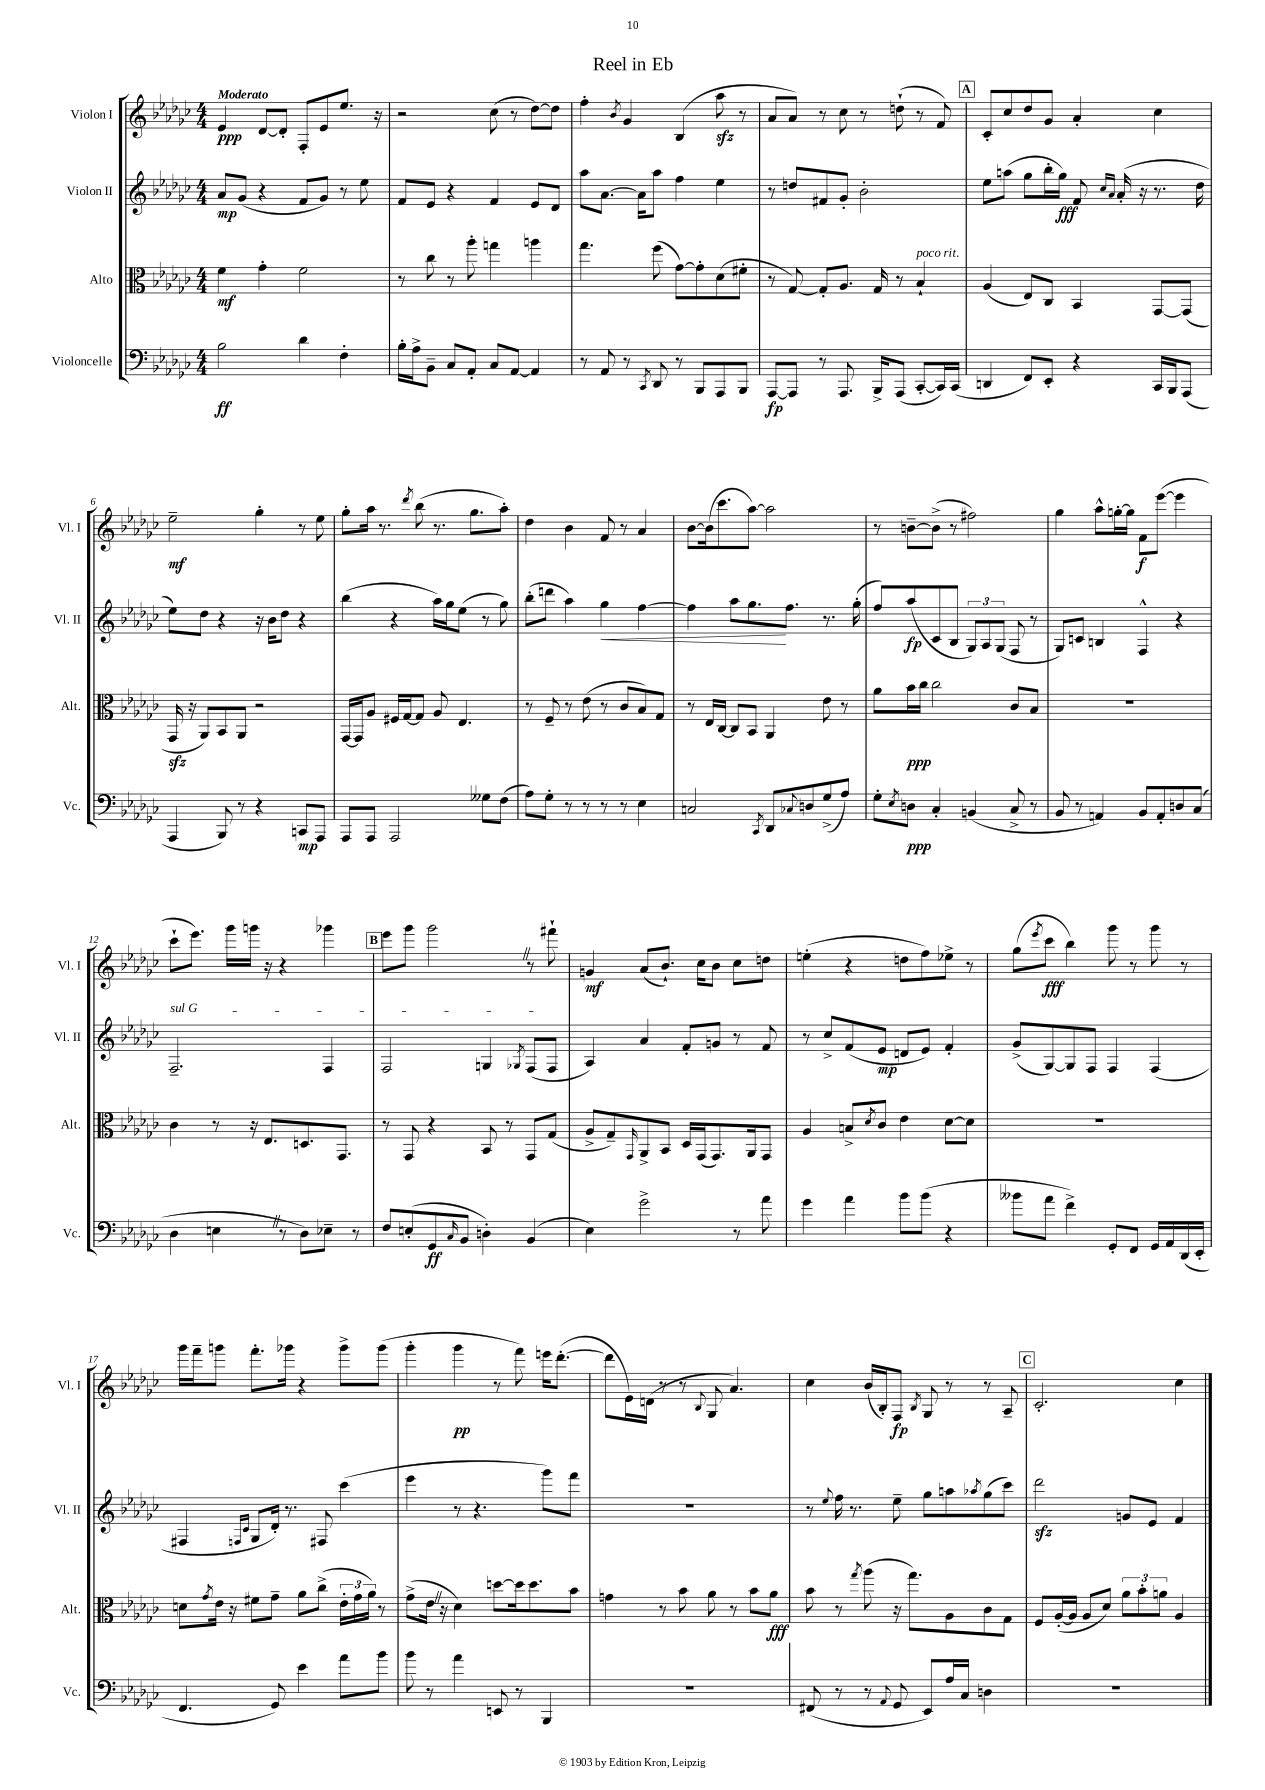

**kern	**kern	**kern	**kern
*staff4	*staff3	*staff2	*staff1
*clefF4	*clefC3	*clefG2	*clefG2
*k[b-e-a-d-g-c-]	*k[b-e-a-d-g-c-]	*k[b-e-a-d-g-c-]	*k[b-e-a-d-g-c-]
*M4/4	*M4/4	*M4/4	*M4/4
2B-	4f	8a-	4e-
.	.	(8g-	.
.	4g-'	4r	[8d-
.	.	.	8d-']
4d-	2f	8f	8F'
.	.	8g-)	8e-
4F'	.	8r	8.ee-
.	.	8ee-	.
.	.	.	16r
=	=	=	=
16B-'	8r	8f	2r
16A-^	.	.	.
8BB-~	8cc-	8e-	.
8C-	8r	4r	.
8AA-'	8aa-'	.	.
8C-	4gg	4f	(8cc-
[8AA-	.	.	8r
4AA-]	4aa	8e-	[8dd-)
.	.	8d-	8dd-]
=	=	=	=
8r	4.gg-	8aa-	4ff'
8AA-	.	[8.a-	.
.	.	.	8qb-
8r	.	.	4g-
.	.	16a-]	.
8qCC-	.	.	.
8DD-	(8ff	8aa-	.
8r	[8g-)	4ff	(4B-
8BBB-	8g-']	.	.
8AAA-	(8d-	4ee-	8aa-
8BBB-	8f#'	.	8r
=	=	=	=
[8AAA-	8r	8r	8a-
8AAA-]	[8G-)	8dd	8a-)
8r	8G-']	8f#	8r
8.AAA-	8.A-	8g-'	8cc-
.	.	2b-'	8r
16BBB-^	16G-	.	.
(8AAA-	8r	.	(8dd`
[8CC-'	4B-`	.	8r
16CC-])	.	.	8f)
(16CC-	.	.	.
=	=	=	=
4DD	(4A-	8ee-	8c-'
.	.	(8aa	8cc-
8FF)	8E-)	8gg-	8dd-
8EE-'	8C-	16bb-'	8g-
.	.	16gg-)	.
4r	4BB-	8f	4a-'
.	.	16qqcc-	.
.	.	16qqa-	.
.	.	(16a-'	.
.	.	16r	.
16CC-	[8GG-	8.r	4cc-
16BBB-	.	.	.
(8AAA-	(8GG-]	.	.
.	.	16dd-	.
=	=	=	=
4AAA-	16GG-	8ee-)	2ee-~
.	16r	.	.
.	8AA-)	8dd-	.
8BBB-)	8BB-	4r	.
8r	8AA-	.	.
4r	2r	16r	4gg-'
.	.	16b-	.
.	.	8dd-	.
8CC	.	4r	8r
8AAA-	.	.	8ee-
=	=	=	=
8AAA-	[16GG-	(4bb-	8gg-'
.	16GG-]	.	.
8AAA-	8A-	.	16aa-
.	.	.	8.r
2AAA-	16F#	4r	.
.	[16G-	.	.
.	.	.	8qddd-
.	8G-]	.	(8bb-
.	8A-	16aa-)	8.r
.	.	16gg-	.
.	4.E-	(8ee-	.
.	.	.	8.gg-
8G--	.	8r	.
(8F	.	8gg-)	8aa-')
=	=	=	=
8A-)	8r	(8bb-'	4dd-
8G-'	8F~	8ddd	.
8r	8r	4aa-)	4b-
8r	(8e-	.	.
8r	8r	4gg-	8f
8r	8c-	.	8r
4E-	8B-)	[4ff	4a-
.	8G-	.	.
=	=	=	=
2C	8r	4ff]	[8b-
.	16E-	.	(16b-]
.	[16C-	.	8.ccc-
.	8C-]	8aa-	.
.	8BB-	8.gg-	[8aa-)
8qCC-	.	.	.
8DD-	4AA-	.	2aa-]
.	.	8.ff	.
8qqC-	.	.	.
8D	.	.	.
(8G-^	8e-	8.r	.
8A-)	8r	.	.
.	.	(16gg-'	.
=	=	=	=
8G-'	8a-	8ff)	8r
8qE-	.	.	.
8D	16b-	(8aa-	[8b~
.	16cc-	.	.
4C-'	2cc-	8c-	(8b^]
.	.	8B-	8r
(4BB	.	12G-)	2ff#)
.	.	12A-	.
.	.	(12G-	.
8C-^	8c-	8F	.
8r	8B-	8r	.
=	=	=	=
8BB-	1r	8G-)	4gg-
8r	.	8c	.
4AA)	.	4B	8aa-^^
.	.	.	[16gg'
.	.	.	16gg]
8BB-	.	4F^^	8f
8AA'	.	.	([8eee-
8D	.	4r	4eee-]
(8C-	.	.	.
=	=	=	=
4D-	4c-	2.F~	8ccc-`
.	.	.	8.eee-)
4E	8r	.	.
.	.	.	16ggg-
.	16r	.	16ggg
.	8.E-	.	16r
8r	.	.	4r
8D-)	8.D	.	.
8E-~	.	4F	4ggg-
.	8.GG-	.	.
8r	.	.	.
=	=	=	=
8F	8r	2F	8eee-
(8E'	8GG-	.	8ggg-
8GG-	4r	.	2ggg-
16qqC-	.	.	.
8BB-	.	.	.
4D')	8BB-	4G	.
.	8r	.	.
.	.	8qG-	.
(4BB-	8GG-	(8F	8r
.	(8G-	8F	8fff#`
=	=	=	=
4E-)	8A-^	4A-)	4g
.	8G-~)	.	.
.	16qqGG-	.	.
2g-^	8AA-^	4a-	(8a-
.	8BB-	.	8.b-`)
.	16D-	8f'	.
.	(16GG-	.	16cc-
.	8.GG-)	8g	8b-
8r	.	8r	8cc-
.	16AA-	.	.
8a-	8GG-	8f	8dd
=	=	=	=
4g-	4A-	8r	(4ee'
.	.	8cc-^	.
4a-	8B^	(8f	4r
.	8qd-	.	.
.	8c-	8e-	.
8b-	4e-	8d	8dd
(8b-	.	8e-)	8ff)
4r	[8d-	4f'	8ee-^
.	8d-]	.	8r
=	=	=	=
8b--	1r	(8g-^	(8gg-
.	.	.	8qeee-
8a-	.	[8G-)	8ccc-
4f^)	.	8G-]	4bb-)
.	.	8F	.
8GG-'	.	4F	8ggg-
8FF	.	.	8r
16GG-	.	(4F	8ggg-
16AA-	.	.	.
(16DD-	.	.	8r
16EE-'	.	.	.
=	=	=	=
4.FF	8d	4F#	16ggg-
.	.	.	16fff~
.	8qg-	.	.
.	16e-	.	8ggg
.	16r	.	.
.	.	16qqF	.
.	.	16qqc-	.
.	8f#	8G-	8.fff'
8GG-)	8g-~	16d-')	.
.	.	8.r	16ggg-
4e-	8a-	.	4r
.	(8cc-^	8F#	.
8a-	24e-'	(4ccc-	8ggg-^
.	24g-	.	.
.	24a-)	.	.
8b-	8r	.	(8ggg-
=	=	=	=
8b-	(8g-^	4eee-	4ggg-'
8r	16e-	.	.
.	16r	.	.
4a-	4d-)	8r	4ggg-
.	.	4.r	.
8EE	[8dd	.	8r
8r	16dd]	.	8fff)
.	8.dd	.	.
4BBB-	.	8ggg-)	16eee
.	.	.	([8.ddd-'
.	8b-	8fff	.
=	=	=	=
1r	4g	1r	8ddd-]
.	.	.	16e-)
.	.	.	(16d
.	8r	.	8r
.	8b-	.	8r
.	.	.	8qqB-
.	8a-	.	8G-
.	8r	.	4.a-)
.	8b-	.	.
.	8a-	.	.
=	=	=	=
(8FF#	8b-	8r	4cc-
.	.	8qqee-	.
8r	8r	16ff	.
.	.	8.r	.
.	8qgg-	.	.
8r	(8aa-	.	(16b-
.	.	.	16B-')
8qqAA-	.	.	.
8GG-	16r	8ee-~	8F
.	8.gg-)	.	.
.	.	.	8qB-
8EE-)	.	8gg-	8G-
16A-	8A-	8aa	8r
16C-	.	.	.
.	.	8qaa-	.
4D	8c-	(8gg-	8r
.	8G-	8ccc-)	8A-~
=	=	=	=
1r	8F	2ddd-	2.c-'
.	([16A-'	.	.
.	16A-]	.	.
.	8A-	.	.
.	8d-)	.	.
.	12a-	8g	.
.	12b-'	.	.
.	.	8e-	.
.	12a	.	.
.	4A-	4f	4cc-
==	==	==	==
*-	*-	*-	*-
